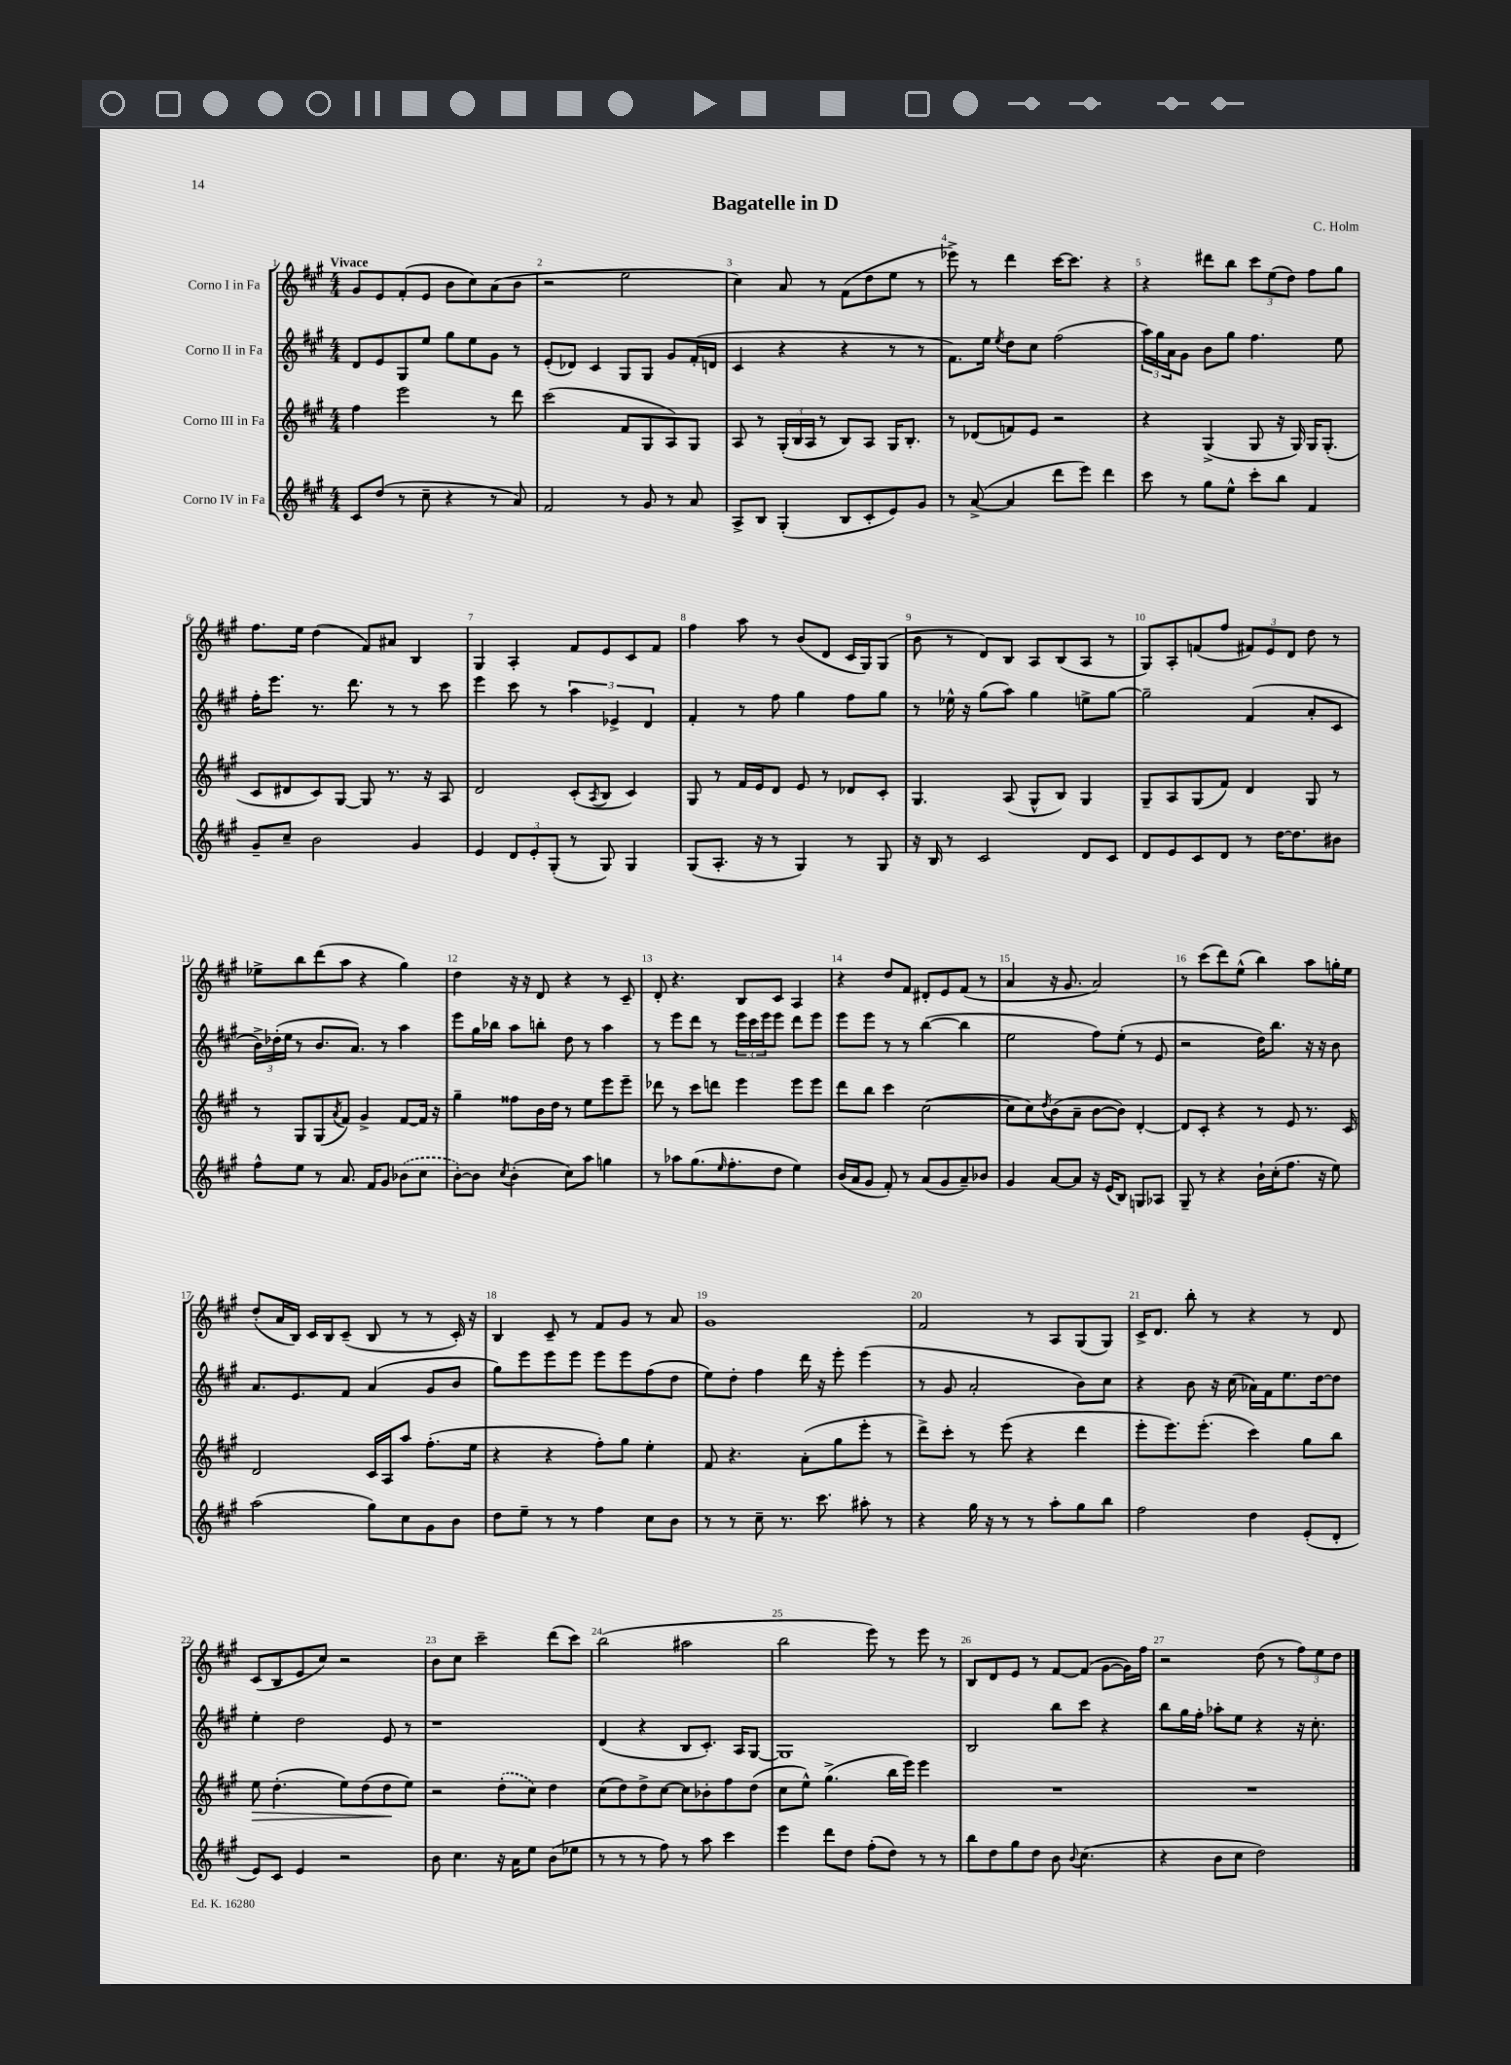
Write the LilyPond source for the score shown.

\header { title = "Bagatelle in D" composer = "C. Holm" }
<<
\new StaffGroup <<
\new Staff = "s0" \with { instrumentName = "Corno I in Fa" } {
    \clef treble \key a \major \numericTimeSignature \time 4/4 \tempo "Vivace"
    gis'8 e'8 fis'8-.( e'8 b'8 cis''8) a'8( b'8 |
    r2 e''2 |
    cis''4) a'8 r8 fis'8( d''8 e''8 r8 |
    ees'''8->) r8 d'''4 cis'''16~ cis'''8. r4 |
    r4 dis'''8 b''8 \tuplet 3/2 { cis'''8 e''8( d''8) } fis''8 gis''8 |
    fis''8. e''16 d''4( fis'8) ais'8 b4 |
    gis4 a4-. fis'8 e'8 cis'8 fis'8 |
    fis''4 a''8 r8 b'8( d'8 cis'16 gis16) gis8( |
    b'8 r8 d'8) b8 a8 b8( a8 r8 |
    gis8) a8-. f'8( fis''8 \tuplet 3/2 { fis'8) e'8 d'8 } d''8 r8 |
    ees''8-> b''8 d'''8( a''8 r4 gis''4) |
    d''4 r16 r16 d'8 r4 r8 cis'8-- |
    d'8-. r4. b8 cis'8 a4 |
    r4 d''8 fis'8 dis'8-. e'8 fis'8( r8 |
    a'4 r16 gis'8. a'2) |
    r8 cis'''8( d'''8) e''8-^( b''4) a''8 g''16-. e''16 |
    d''8-.( a'16 b16) cis'16 b16 cis'8--( b8 r8 r8 cis'16-.) r16 |
    b4 cis'8-- r8 fis'8 gis'8 r8 a'8 |
    gis'1 |
    fis'2 r8 a8 gis8( gis8) |
    cis'16-> d'8. b''8-. r8 r4 r8 d'8 |
    cis'8( b8 e'8 cis''8) r2 |
    b'8 cis''8 cis'''2-- d'''8( cis'''8) |
    b''2( ais''2 |
    b''2 e'''8) r8 e'''8 r8 |
    b8 d'8 e'8 r8 fis'8~ fis'8( gis'8~ gis'16) fis''16 |
    r2 d''8( r8 \tuplet 3/2 { fis''8) e''8 d''8 } \bar "|." |
}
\new Staff = "s1" \with { instrumentName = "Corno II in Fa" } {
    \clef treble \key a \major \numericTimeSignature \time 4/4
    d'8 e'8 gis8 e''8 gis''8 e''8 gis'8 r8 |
    e'8-.( des'8) cis'4 gis8 gis8 gis'8 fis'16-.( d'16 |
    cis'4 r4 r4 r8 r8 |
    fis'8.) e''16 \acciaccatura { e''8 } d''8 cis''8 fis''2( |
    \tuplet 3/2 { a''16) gis''16 a'16 } gis'8 b'8 gis''8 fis''4. e''8 |
    fis''16-. e'''8. r8. d'''8. r8 r8 cis'''8 |
    e'''4 cis'''8 r8 \tuplet 3/2 { a''4 ees'4-> d'4 } |
    fis'4-. r8 fis''8 gis''4 fis''8 gis''8 |
    r8 ees''16-^ r16 gis''8( a''8) gis''4 e''8-> gis''8~ |
    gis''2-- fis'4( a'8-. cis'8 |
    \tuplet 3/2 { b'16->) des''16-.( e''16 } r8 b'8. a'8.) r8 a''4 |
    e'''8 gis''16 bes''16 a''8 b''8-. d''8 r8 a''4 |
    r8 e'''8 d'''8 r8 \tuplet 3/2 { e'''16 cis'''16 e'''16 } e'''8 d'''8 e'''8 |
    e'''8 e'''8 r8 r8 b''4~( b''4 |
    e''2 fis''8) e''8-.( r8 e'8 |
    r2 d''16) b''8. r16 r16 b'8 |
    a'8. e'8. fis'8 a'4( gis'8 b'8 |
    gis''8) e'''8 e'''8 e'''8 e'''8 e'''8 fis''8( d''8 |
    e''8) d''8-. fis''4 d'''16 r16 e'''8-. e'''4( |
    r8 gis'8 a'2-. b'8) cis''8 |
    r4 b'8 r16 cis''16( aes'16) fis'16 e''8. d''16~ d''8 |
    e''4-. d''2 e'8 r8 |
    r1 |
    d'4( r4 b8 cis'8.-.) a16 gis8~ |
    gis1 |
    b2 b''8 cis'''8 r4 |
    b''8 gis''16 fis''16-. aes''8-. e''8 r4 r16 cis''8.-. \bar "|." |
}
\new Staff = "s2" \with { instrumentName = "Corno III in Fa" } {
    \clef treble \key a \major \numericTimeSignature \time 4/4
    fis''4 e'''2 r8 d'''8 |
    cis'''2( fis'8 gis8 a8) gis8 |
    a8 r8 \tuplet 3/2 { gis16-.( b16 a16 } r8 b8) a8 gis16 b8.-. |
    r8 des'8( f'8) e'8 r2 |
    r4 gis4->( gis8 r16 gis16) gis16 gis8.-.( |
    cis'8 dis'8 cis'8) gis8~ gis8 r8. r16 a8 |
    d'2 cis'8-.( \acciaccatura { a8 } b8 cis'4) |
    gis8 r8 fis'16 e'16 d'8 e'8 r8 des'8 cis'8-. |
    gis4. a8( gis8-^ b8) gis4 |
    gis8-- a8 gis8( fis'8) d'4 gis8 r8 |
    r8 gis8 gis8( \acciaccatura { a'8 } fis'8) gis'4-> fis'8~ fis'16 r16 |
    gis''4-- fisis''8 b'16 d''16 r8 e''8 e'''8 e'''8-- |
    des'''8 r8 cis'''8 d'''8 e'''4 e'''8 e'''8 |
    d'''8 b''8 cis'''4 cis''2~( |
    cis''8 cis''8) \acciaccatura { d''8 } b'8( a'8-- b'8~ b'8) d'4~-. |
    d'8 cis'8-. r4 r8 e'8 r8. cis'16 |
    d'2 cis'16 a16 a''8 fis''8.-.( e''16 |
    r4 r4 fis''8-.) gis''8 e''4-. |
    fis'8 r4. a'8-.( gis''8 e'''8-. r8 |
    d'''8->) cis'''8-. r8 e'''8( r4 d'''4 |
    e'''8-. e'''8.) e'''8.-.( cis'''4) gis''8 b''8 |
    e''8\> d''4.-.( e''8) d''8( d''8\! e''8) |
    r2 \once \slurDashed d''8-.( cis''8) d''4 |
    cis''8( d''8) d''8-> cis''8~ cis''8 bes'8-. fis''8 d''8( |
    cis''8 e''8-^) gis''4.->( b''16 e'''16) e'''4 |
    R1 |
    R1 \bar "|." |
}
\new Staff = "s3" \with { instrumentName = "Corno IV in Fa" } {
    \clef treble \key a \major \numericTimeSignature \time 4/4
    cis'8 d''8( r8 cis''8-- r4 r8 a'8) |
    fis'2 r8 gis'8 r8 a'8 |
    a8-> b8 gis4-.( b8 cis'8-. e'8) gis'8 |
    r8 a'8~->( a'4 d'''8 e'''8) d'''4 |
    cis'''8 r8 gis''8 e''8-^ cis'''8-. b''8 fis'4 |
    gis'8-- cis''8-- b'2 gis'4 |
    e'4 \tuplet 3/2 { d'8 e'8-. gis8-.( } r8 gis8) gis4 |
    gis8( a8.-. r16 r8 gis4) r8 gis8 |
    r16 b16 r8 cis'2 d'8 cis'8 |
    d'8 e'8 cis'8 d'8 r8 d''16~ d''8. bis'8 |
    fis''8-^ e''8 r8 a'8. fis'16 gis'8 \once \slurDashed bes'8( cis''8 |
    b'8~-.) b'8 \acciaccatura { cis''8 } b'4-.( cis''8) a''8 g''4 |
    r8 aes''8 gis''8.( \grace { e''16 } fis''8.-. d''8 e''4) |
    b'16( a'16 gis'8 fis'8-.) r8 a'8( gis'8 a'8--) bes'8 |
    gis'4 a'8~ a'8 r16 e'16( b8) g8 aes8 |
    gis8-- r8 r4 b'16-! cis''16-.( fis''8. r16 e''8) |
    a''2( gis''8) cis''8 gis'8 b'8 |
    d''8 e''8-- r8 r8 fis''4 cis''8 b'8 |
    r8 r8 cis''8-- r8. cis'''8. ais''8-. r8 |
    r4 gis''16 r16 r8 r8 a''8-. gis''8 b''8 |
    fis''2 d''4 e'8-.( d'8-. |
    e'8) cis'8 e'4 r2 |
    b'8 cis''4. r16 a'16 e''8 b'8( ees''8 |
    r8 r8 r8 fis''8) r8 a''8 cis'''4 |
    e'''4 d'''8 d''8 fis''8-.( d''8) r8 r8 |
    b''8 d''8 gis''8 d''8 b'8 \appoggiatura { b'8 } cis''4.( |
    r4 b'8 cis''8 d''2) \bar "|." |
}
>>
>>
\layout { \context { \Score \override BarNumber.break-visibility = ##(#f #t #t) barNumberVisibility = #all-bar-numbers-visible } }
